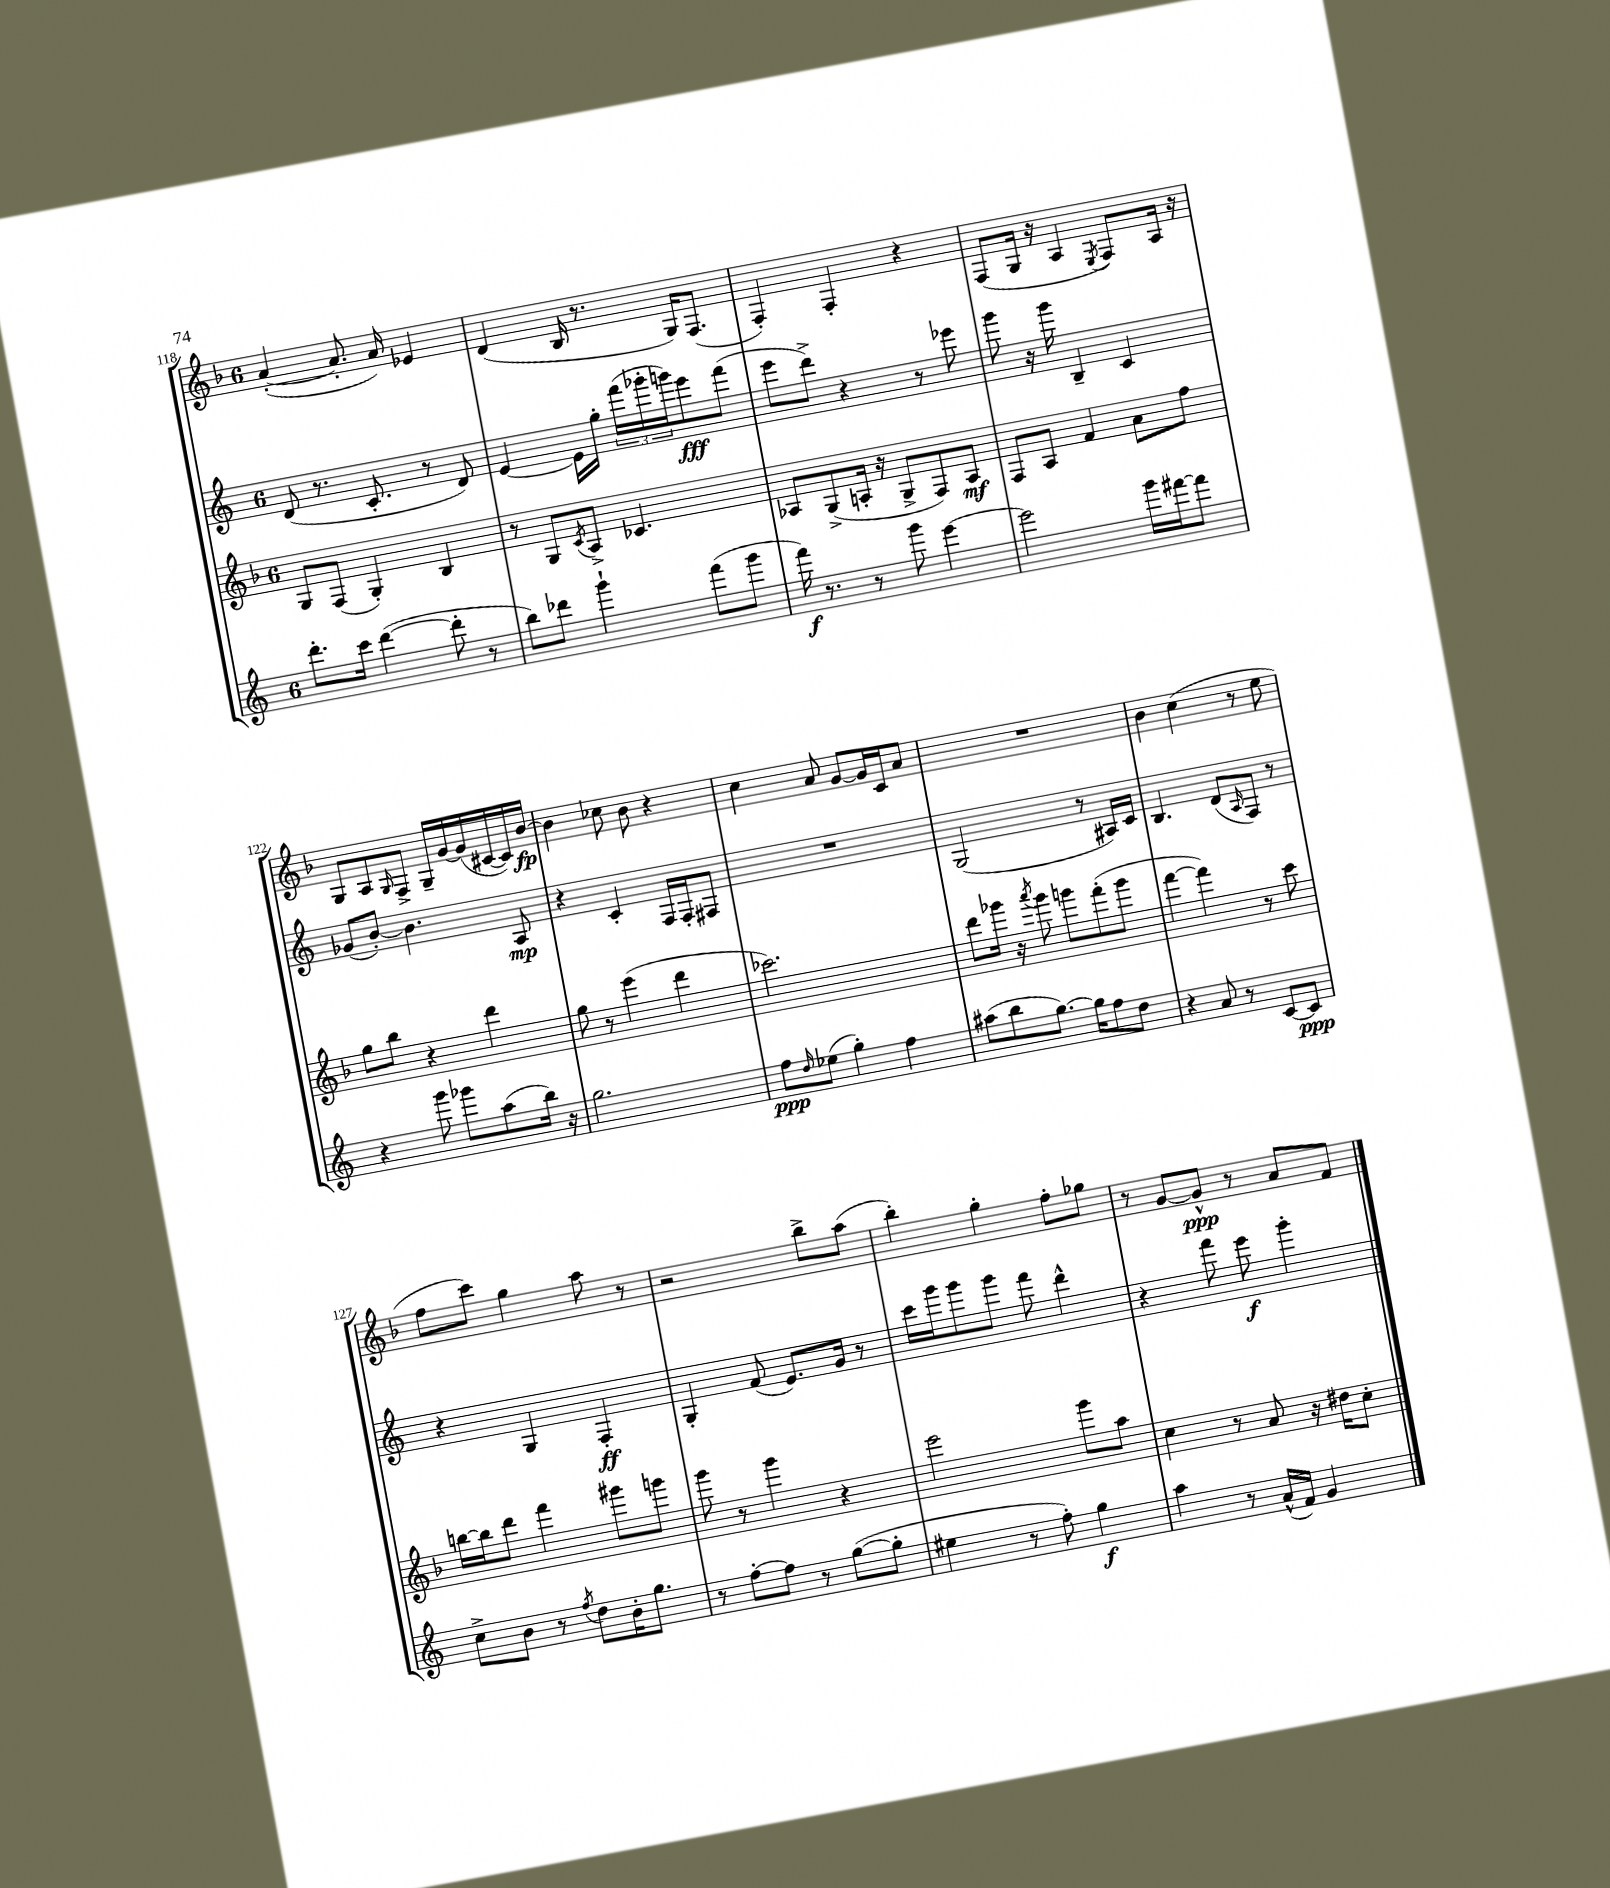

**kern	**kern	**kern	**kern
*staff4	*staff3	*staff2	*staff1
*clefG2	*clefG2	*clefG2	*clefG2
*k[]	*k[b-]	*k[]	*k[b-]
*M6/8	*M6/8	*M6/8	*M6/8
8.ddd'	8G	(8d	([4a'
.	(8F	8.r	.
16ccc	.	.	.
([4ddd	4G')	.	8.a']
.	.	8.c'	.
.	.	.	16a)
8ddd']	4B-	8r	4e-
8r	.	8d)	.
=	=	=	=
8bb)	8r	[4e	(4d
8ddd-	8G	.	.
.	8qc	.	.
4ggg`	8A^	16e]	16B-
.	.	16gg'	8.r
.	4.c-	(24fff	.
.	.	24ggg-'	.
.	.	24ggg)	.
(8fff	.	8eee	16G)
.	.	.	(8.F
8ggg	.	(8fff	.
=	=	=	=
16fff)	8A-	8eee	4F')
8.r	.	.	.
.	(8G^	8ddd^)	.
8r	16A'	4r	4F'
.	16r	.	.
8ggg	8G^	.	.
[4eee	8F)	8r	4r
.	8A	8eee-	.
=	=	=	=
2eee]	8F	8ggg	(8F
.	8A	16r	16G
.	.	16ggg	16r
.	4f	4B~	4A
.	.	.	8qE
16ggg	8a	4c	8F)
[16fff#	.	.	.
8fff#]	8ff	.	16A
.	.	.	16r
=	=	=	=
4r	8gg	(8g-	8G
.	8bb-	[8b')	8A
.	.	.	16qqG
8ggg	4r	4.b]	8F^
8ggg-	.	.	16G~
.	.	.	[16g
(8aa	4ddd	.	(16g]
.	.	.	[16c#
16bb)	.	8A	16c#])
16r	.	.	[16b-
=	=	=	=
2.gg	8gg	4r	4b-]
.	8r	.	.
.	(4eee	4c'	8cc-
.	.	.	8b-
.	4ddd	16F	4r
.	.	16F'	.
.	.	8F#	.
=	=	=	=
8ff	2.ccc-)	2.r	4cc
16qqdd	.	.	.
(8ee-	.	.	.
4gg')	.	.	8a
.	.	.	[8g
4ff	.	.	16g]
.	.	.	16c
.	.	.	8a
=	=	=	=
(8aa#	8ddd	(2G	2.r
8bb	16ggg-	.	.
.	16r	.	.
.	8qaaa	.	.
[8.gg)	8ggg-	.	.
.	8ggg	.	.
16gg]	.	.	.
8ff	(8fff'	8r	.
8dd	8ggg	16A#)	.
.	.	16c	.
=	=	=	=
4r	[4fff	4.B	4b-
8a	4fff])	.	(4cc
8r	.	(8d	.
.	.	16qqA	.
[8c	8r	8F)	8r
8c]	8ccc	8r	8ee
=	=	=	=
8cc^	[16bb	4r	8ff
.	16bb]	.	.
8b	8ddd	.	8ccc)
8r	4fff	4G	4gg
8qff	.	.	.
8dd	.	.	.
16b'	8ggg#	4F'	8aa
8.gg	.	.	.
.	8ggg	.	8r
=	=	=	=
8r	8ggg	4G'	2r
[8ff'	8r	.	.
8ff]	4ggg	(8f	.
8r	.	8.e)	.
([8gg	4r	.	8bb-^
.	.	16g	.
8gg']	.	8r	(8aa
=	=	=	=
4ee#	2eee	16ccc	4bb-')
.	.	16ggg	.
.	.	8ggg	.
8r	.	8ggg	4gg'
8ff')	.	8fff	.
4gg	8ggg	4ddd^^	8ff'
.	8aa	.	8gg-
=	=	=	=
4aa	4cc	4r	8r
.	.	.	[8g
8r	8r	8fff	8g^^]
(16a^^	8a	8eee	8r
16f)	.	.	.
4g	16r	4ggg'	8a
.	16dd#	.	.
.	8cc'	.	8f
==	==	==	==
*-	*-	*-	*-
